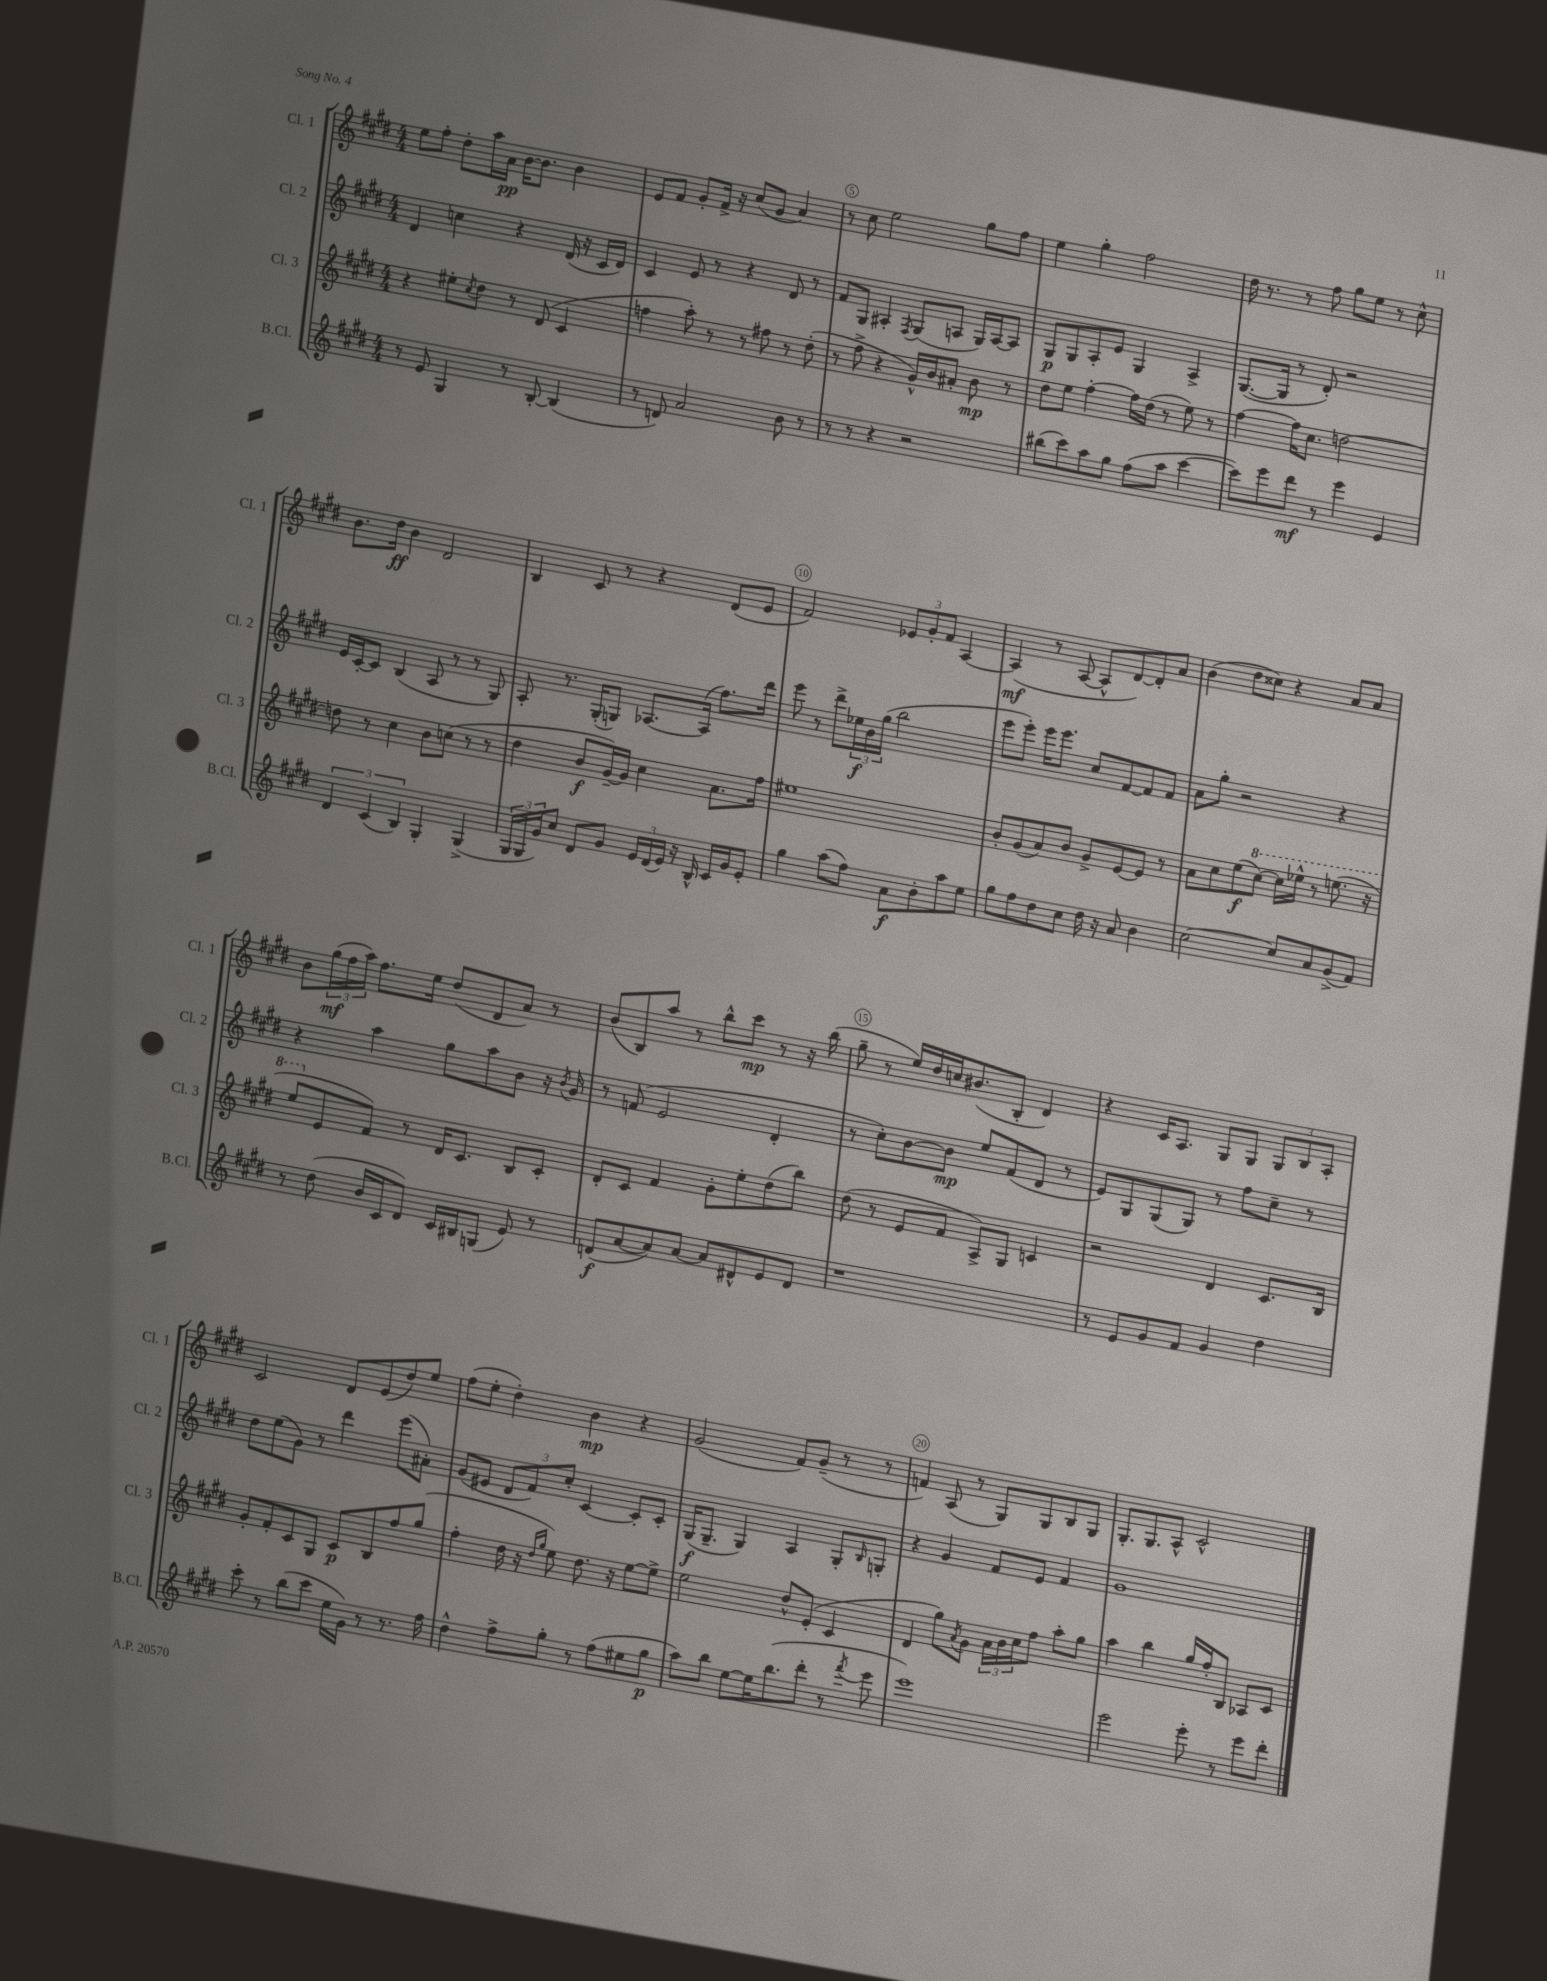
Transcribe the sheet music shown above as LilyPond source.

<<
\new StaffGroup <<
\new Staff = "s0" \with { instrumentName = "Cl. 1" shortInstrumentName = "Cl. 1" } {
    \clef treble \key e \major \numericTimeSignature \time 4/4
    e''8 fis''8-. dis''8-. a''16 a'16\pp b'16~ b'8. b'4 |
    e'8 fis'8 gis'8-. fis'16-> r16 cis''8( gis'8 a'4) |
    r8 cis''8 e''2 gis''8 fis''8 |
    e''4 gis''4-. fis''2 |
    dis''16 r8. r8 fis''8 gis''8 e''8 r8 cis''8-^ |
    b'8. dis''16\ff b'4 dis'2 |
    b4 cis'8 r8 r4 dis'8( e'8 |
    fis'2) \tuplet 3/2 { ees'8 gis'8-. fis'8 } a4~ |
    a4\mf( r8 a8~ a8-^ dis'8~) dis'8-. a'8 |
    b'4( dis''8 cisis''8) r4 a'8 a'8 |
    b'8 \tuplet 3/2 { gis''16\mf( fis''16 a''16) } fis''8. e''16 dis''8( dis'8 a'8) r8 |
    b'8( b8) a''8 r8 b''8-^ cis'''8\mp r8 r16 b''16( |
    gis''8-- r8 e''16) dis''16 c''16 bis'8.( b8-. dis'4) |
    r4 cis'16 a8. gis8 gis8 \tuplet 3/2 { gis8 b8 a8-. } |
    cis'2 dis'8 e'8( dis''8) e''8 |
    fis''8( e''8-. dis''4-.) b'4\mp r4 |
    gis'2( fis'8) gis'8--( r8 r8 |
    f'4) a8( r8 gis8) gis8 b8 gis8 |
    gis8.-. gis8. a8-^ cis'2-^ \bar "|." |
}
\new Staff = "s1" \with { instrumentName = "Cl. 2" shortInstrumentName = "Cl. 2" } {
    \clef treble \key e \major \numericTimeSignature \time 4/4
    dis'4 c''4 r4 dis'16( r16 cis'16 dis'16) |
    cis'4 e'8 r8 r4 dis'8 r8 |
    fis'8 gis8 ais4-. \acciaccatura { fis8 } gis8( a8 gis16) a16~ a8 |
    gis8\p gis8 a8-. e'8 gis4 a4-> |
    gis8.~( gis16 r8 dis'8-.) r2 |
    e'16 cis'16~-. cis'8 b4( a8 r8 r8 gis8) |
    a8-. r8. gis16-.( g8) aes8.~ aes16( fis''8.) dis'''16 |
    e'''8 r8 dis'''8-> \tuplet 3/2 { ees''16\f b'16 gis''16( } b''2 |
    e'''8 e'''8-.) e'''16 e'''8. cis''8 fis'8~ fis'8 fis'8 |
    a'8 gis''8-. r2 r4 |
    r4 a''4 gis''8 a''8 b'8 r16 \acciaccatura { b'8 } gis'16 |
    r8 f'8( e'2 dis'4-. |
    r8 cis''8-.) b'8~ b'8\mp e''8 fis'8( dis'8 r8 |
    e'8) gis8 gis8( gis8) r8 fis''8 cis''8-- r8 |
    dis''8 e''8( gis'8) r8 dis'''4 e'''8( ais'8-.) |
    gis'8( eis'8 \tuplet 3/2 { dis'8 fis'8) cis''8-. } cis'4~ cis'8-. cis'8-. |
    gis16\f( gis8.-- gis4) a4 gis8-. \grace { b16 } g8-. |
    r4 gis'4 fis'8 e'8 fis'4 |
    gis'1 \bar "|." |
}
\new Staff = "s2" \with { instrumentName = "Cl. 3" shortInstrumentName = "Cl. 3" } {
    \clef treble \key e \major \numericTimeSignature \time 4/4
    r4 eis''8-. \acciaccatura { cis''8 } dis''8 r8 dis'8( cis'4 |
    f''4 a''8-.) r8 r8 fis''8 r8 dis''8-.( |
    r8 fis''8-> r4 gis'16-^) b'16 ais'8-. b'8\mp r8 |
    dis''8 e''8 fis''4~-. fis''16 dis''16( r8 e''8) r8 |
    fis''4~ fis''16 cis''8. d''2~ |
    d''8 r8 cis''4 b'8 c''8( r8 r8 |
    dis''4 b'8\f gis'16~--) gis'16 cis''4 a'8. fis''16 |
    eis''1 |
    b'8-. gis'8( a'8) b'8 gis'8-> e'8~ e'8 r8 |
    a'8 cis''8 e''8\f( \ottava #1 cis'''8~) cis'''16 ees'''16-^ r8 e'''8.( r16 |
    e'''8 \ottava #0 e'8 fis'8) r8 dis'16 cis'8. b8 cis'8-. |
    dis'8-. cis'8 fis'4 gis'8-. e''8-. dis''8( b''8) |
    dis''8( r8 e'8 fis'8 a8->) gis8 c'4 |
    r2 dis'4 cis'8. b16 |
    gis'8-. fis'8-. cis'8 gis8 cis'8\p b8 fis''8 gis''8( |
    fis''4-. dis''16 r16 \grace { dis''16 gis''16 } e''8) dis''8. r16 e''8~ e''8-> |
    e''2 dis''8-^ e'8-.( cis'4 |
    dis'4 gis''8) \acciaccatura { a'8 } gis'8 \tuplet 3/2 { a'16 b'16 cis''16 } fis''8 a''8-. gis''8 |
    a''4 b''4 gis''16 fis''16-. b8 aes8 cis'8 \bar "|." |
}
\new Staff = "s3" \with { instrumentName = "B.Cl." shortInstrumentName = "B.Cl." } {
    \clef treble \key e \major \numericTimeSignature \time 4/4
    r8 e'8 gis4 r8 b8~-. b4( |
    r8 d'8) a'2 b'8 r8 |
    r8 r8 r4 r2 |
    bis''8( cis'''8) a''8 gis''8 fis''8( a''8 cis'''4~ |
    cis'''8) e'''8 dis'''8\mf r8 e'''4 e'4 |
    \tuplet 3/2 { dis'4 cis'4( b4) } gis4-. gis4->( |
    \tuplet 3/2 { gis16 gis16 gis'16) } cis''8 dis'8 gis'8 \tuplet 3/2 { e'16 dis'16( e'16) } r16 b16-^ cis'16 gis'16 e'8-. |
    gis''4 a''8( fis''8) a'8\f b'8-. a''8 e''8 |
    gis''8 fis''8 dis''8 cis''8 dis''16 r16 a'8 b'4 |
    cis''2~ cis''8 a'8 gis'8->( fis'8) |
    r8 dis''8( b'16 cis'16 dis'8) cis'16 bis16 g8( e'8) r8 |
    d'8\f( a'8~ a'8) a'8~ a'8 dis'8-^ e'8 dis'8 |
    r1 |
    r8 e'8 gis'8 fis'8 gis'4 dis''4 |
    cis'''8-. r8 b''8( cis'''8 e''16 gis'16) r8 r8. fis''16 |
    dis''4-^ fis''8-> gis''8-. r8 fis''8( eis''8 gis''8\p |
    a''8) b''8 e''8~ e''16 b''8.( dis'''8-. r8 \acciaccatura { fis'''8 } e'''8 |
    e'''1) |
    e'''2 e'''8-. r8 e'''8 dis'''8-. \bar "|." |
}
>>
>>
\layout { \context { \Score currentBarNumber = #3 \override BarNumber.break-visibility = ##(#f #t #t) barNumberVisibility = #(every-nth-bar-number-visible 5) \override BarNumber.stencil = #(make-stencil-circler 0.1 0.3 ly:text-interface::print) } }
